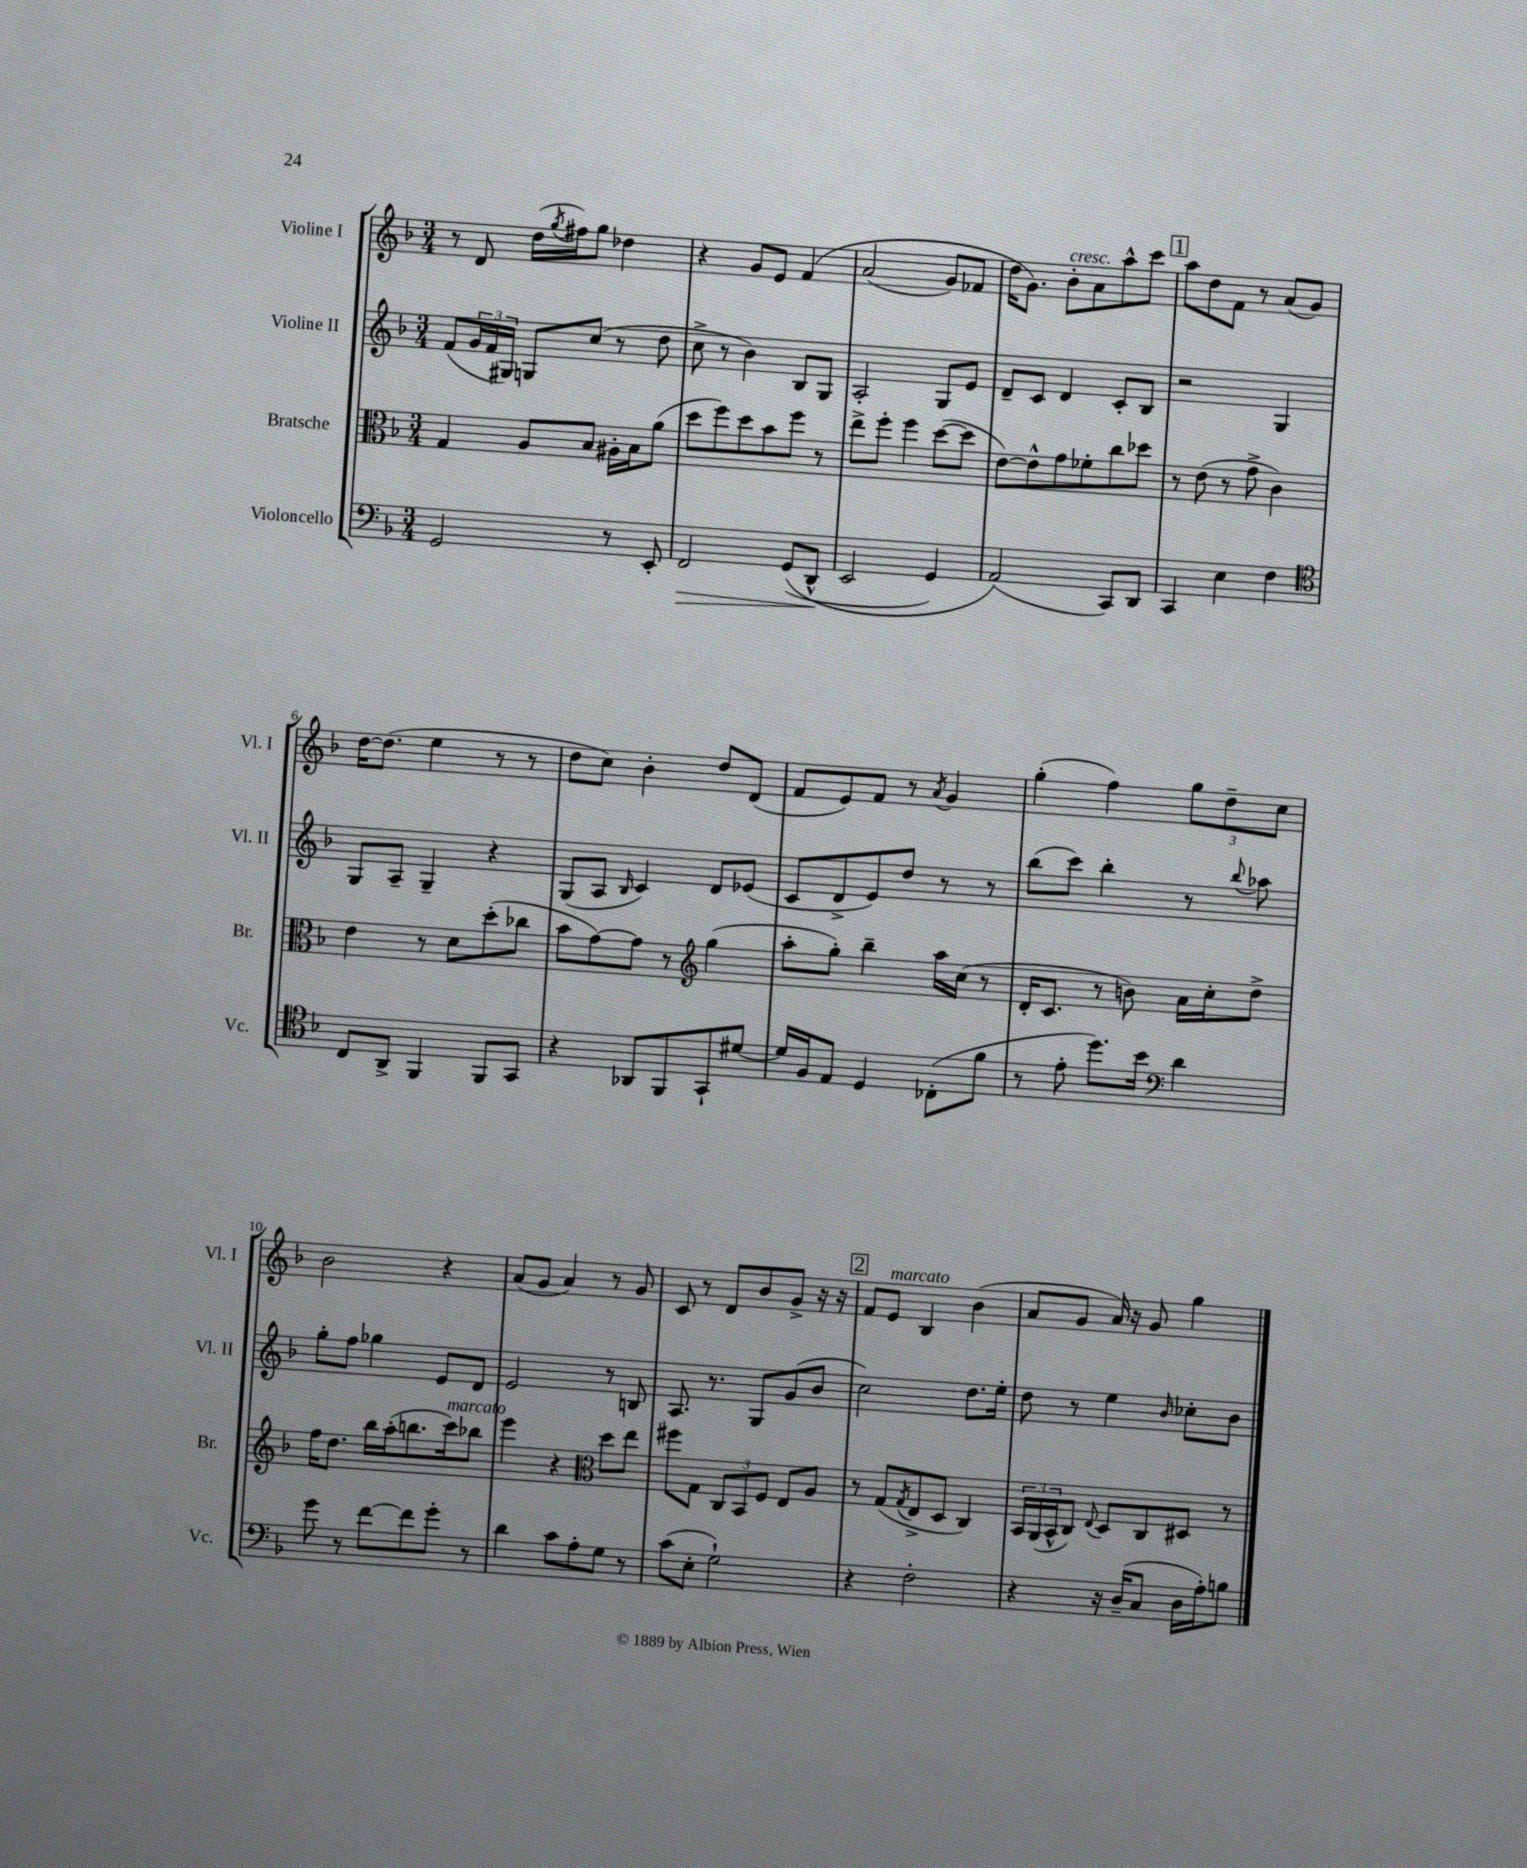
<<
\new StaffGroup <<
\new Staff = "s0" \with { instrumentName = "Violine I" shortInstrumentName = "Vl. I" } {
    \clef treble \key f \major \numericTimeSignature \time 3/4
    r8 d'8 d''16( \acciaccatura { g''8 } fis''16) g''8 des''4 |
    r4 g'8 e'8 f'4\( |
    a'2( g'8) fes'8 |
    d''16 g'8.\) bes'8-.^\markup { \italic "cresc." } a'8 a''8-^ c'''8 |
    \mark \markup { \box "1" } a''8 d''8 f'8 r8 a'8( g'8) |
    d''16~ d''8.( e''4 r8 r8 |
    d''8 c''8) bes'4-. d''8 d'8( |
    f'8 e'8) f'8 r8 \acciaccatura { a'8 } g'4 |
    g''4-.( f''4) \tuplet 3/2 { g''8 d''8-- c''8 } |
    bes'2 r4 |
    a'8( g'8 a'4) r8 g'8 |
    c'8 r8 d'8 bes'8 g'8-> r16 r16 |
    \mark \markup { \box "2" } f'8 e'8^\markup { \italic "marcato" } bes4 bes'4( |
    a'8 g'8 a'16) r16 g'8 g''4 \bar "|." |
}
\new Staff = "s1" \with { instrumentName = "Violine II" shortInstrumentName = "Vl. II" } {
    \clef treble \key f \major \numericTimeSignature \time 3/4
    f'8( \tuplet 3/2 { g'16 f'16 gis16) } g8 c''8( r8 d''8 |
    c''8-> r8 bes'4) bes8 g8 |
    a2-. g8 e'8 |
    d'8-- c'8 d'4 c'8-. bes8 |
    \mark \markup { \box "1" } r2 g4 |
    g8 a8-- g4-- r4 |
    g8( a8 \grace { bes16 } c'4) d'8 ees'8( |
    c'8 d'8-> e'8) d''8 r8 r8 |
    bes''8( c'''8) bes''4-. r8 \appoggiatura { bes''8 } aes''8 |
    g''8-. f''8 ges''4 e'8 d'8 |
    e'2 r8 b8 |
    a8. r8. g8 g'8( bes'8 |
    \mark \markup { \box "2" } c''2) d''8. e''16-. |
    d''8 r8 e''4 \grace { bes'16 } ces''8-. bes'8 \bar "|." |
}
\new Staff = "s2" \with { instrumentName = "Bratsche" shortInstrumentName = "Br." } {
    \clef alto \key f \major \numericTimeSignature \time 3/4
    g4 a8 bes8 ais16-. bes16 a'8( |
    d''8 f''8) d''8 bes'8 f''8 r8 |
    e''8-> f''8-. f''4 d''8~( d''8 |
    e'8~) e'8-^ g'8 fes'8-. c''8 des''8 |
    \mark \markup { \box "1" } r8 e'8( r8 g'8-> c'4) |
    e'4 r8 d'8 d''8-.( ces''8 |
    bes'8 g'8~) g'8 r8 \clef treble g''4( |
    a''8-. g''8-.) bes''4-- a''16 c''16( r8 |
    d'16-. c'8. r8 b'8) a'16 c''16-. d''8-> |
    f''16 d''8. bes''16 a''16-.( b''8. c'''16^\markup { \italic "marcato" }) bes''8 |
    e'''4 r4 \clef alto d''8 e''8 |
    fis''8 g8 \tuplet 3/2 { c8 bes,8 f8 } e8 a8 |
    \mark \markup { \box "2" } r8 g8( \acciaccatura { g8 } e8-> d8 c4) |
    \tuplet 3/2 { bes,16 a,16( bes,16-^ } c8) \appoggiatura { e8 } d8 c8 dis8 r8 \bar "|." |
}
\new Staff = "s3" \with { instrumentName = "Violoncello" shortInstrumentName = "Vc." } {
    \clef bass \key f \major \numericTimeSignature \time 3/4
    g,2 r8 e,8-. |
    f,2\> g,8(\( d,8-^\! |
    e,2 g,4) |
    a,2(\) c,8) d,8 |
    \mark \markup { \box "1" } c,4 e4 f4 |
    \clef tenor c8 a,8-> f,4 f,8 g,8 |
    r4 aes,8 f,8 g,8-! dis'8~ |
    dis'16 f16 e8 d4 ces8-.( f'8 |
    r8 e'8-. d''8.) bes'16 \clef bass d'4 |
    g'8 r8 f'8~ f'8 g'8-. r8 |
    d'4 c'8 a8-. g8 r8 |
    c'8( e8-. g2-!) |
    \mark \markup { \box "2" } r4 f2-. |
    r4 r16 d16--( c8 d16 a16-.) b8 \bar "|." |
}
>>
>>
